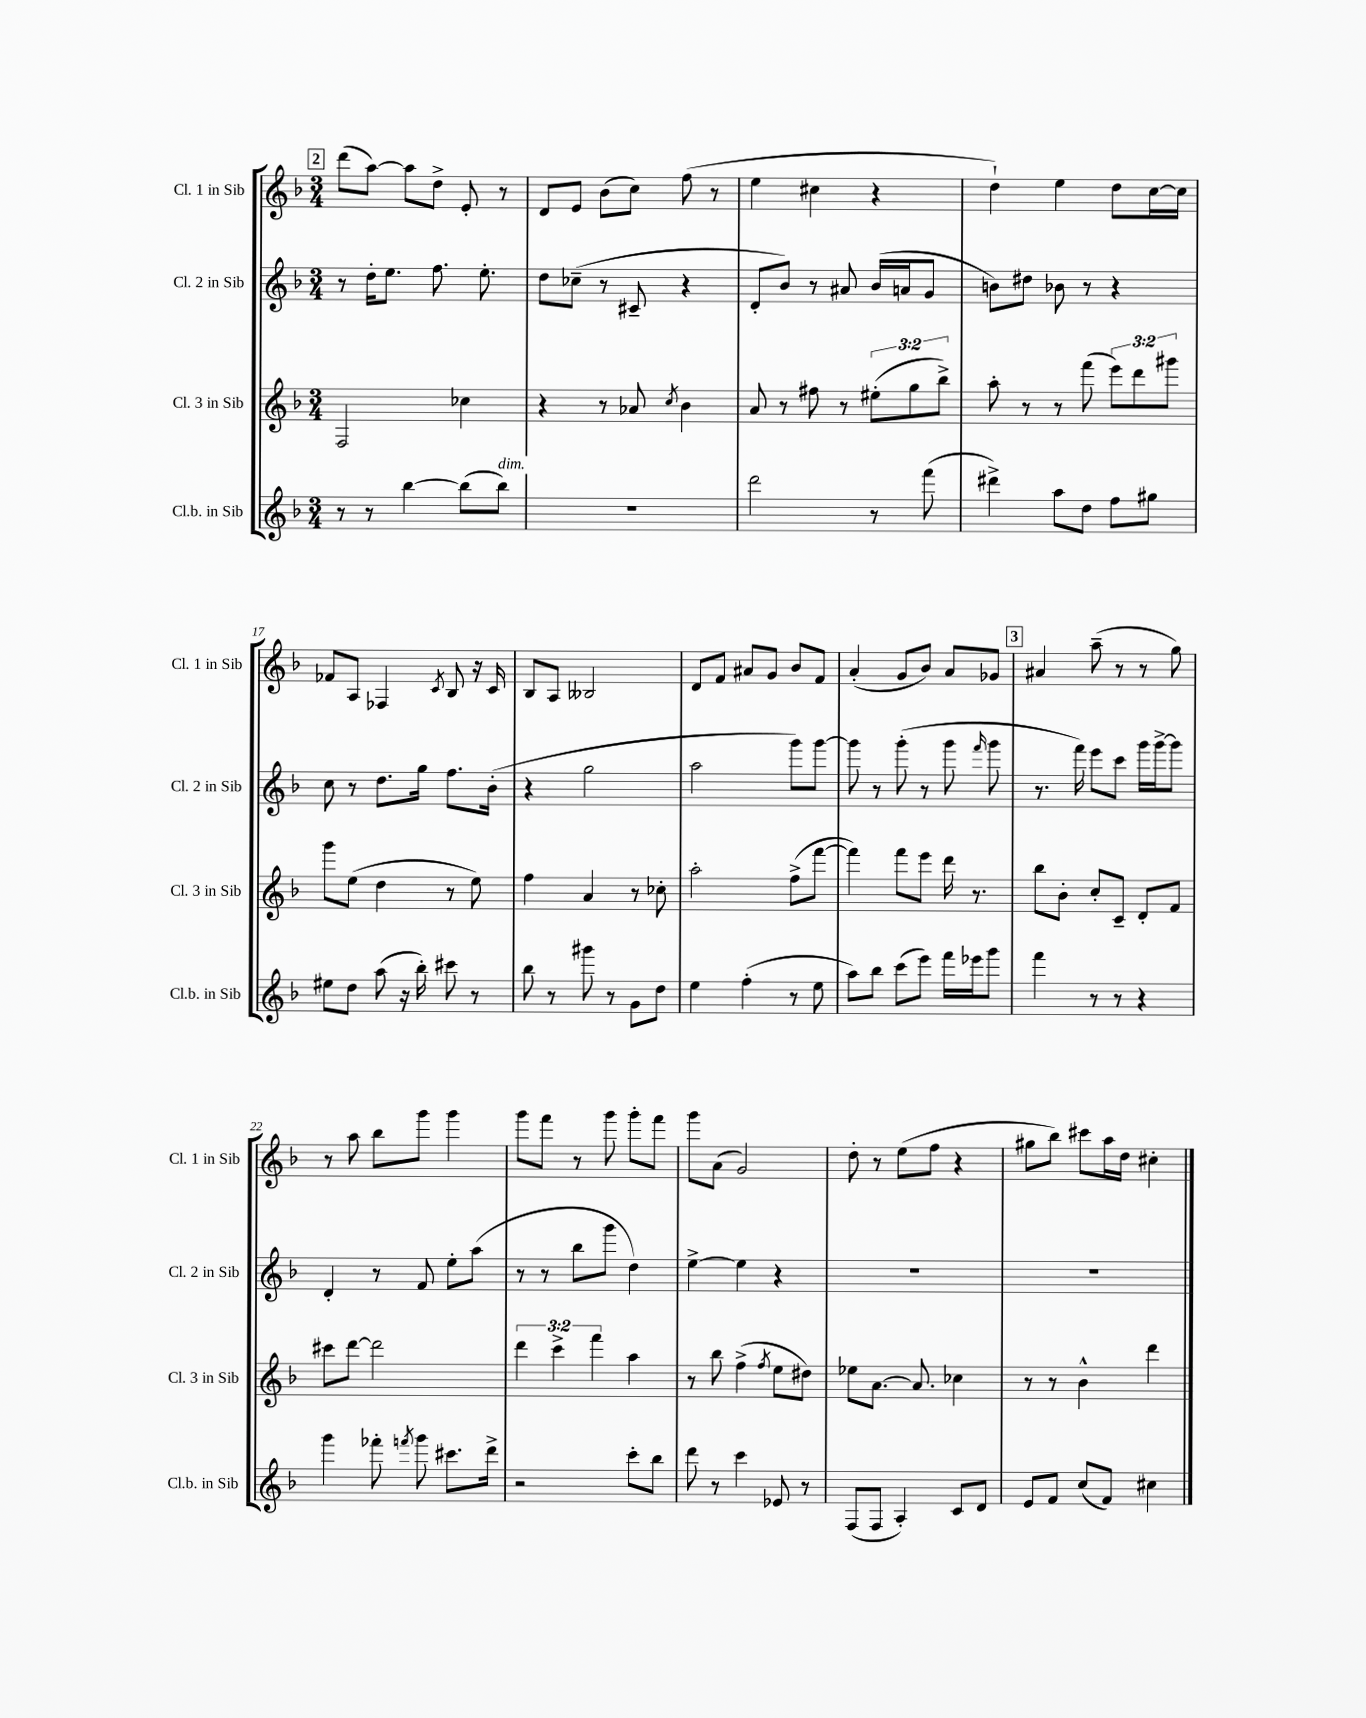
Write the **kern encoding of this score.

**kern	**kern	**kern	**kern
*staff4	*staff3	*staff2	*staff1
*clefG2	*clefG2	*clefG2	*clefG2
*k[b-]	*k[b-]	*k[b-]	*k[b-]
*M3/4	*M3/4	*M3/4	*M3/4
8r	2F	8r	(8ddd
8r	.	16dd'	[8aa)
.	.	8.ee	.
[4bb-	.	.	8aa]
.	.	8.ff	8dd^
(8bb-]	4cc-	.	8e'
.	.	8.ee'	.
8bb-)	.	.	8r
=	=	=	=
2.r	4r	8dd	8d
.	.	(8cc-~	8e
.	8r	8r	(8b-
.	8a-	8c#~	8cc)
.	8qcc	.	.
.	4b-	4r	(8ff
.	.	.	8r
=	=	=	=
2ddd	8a	8d'	4ee
.	8r	8b-)	.
.	8ff#	8r	4cc#
.	8r	8a#	.
8r	(12ee#'	(16b-	4r
.	.	16a	.
.	12gg	.	.
(8fff	.	8g	.
.	12bb-^)	.	.
=	=	=	=
4ddd#^)	8aa'	8b)	4dd`)
.	8r	8dd#	.
8aa	8r	8b-	4ee
8dd	(8fff	8r	.
8ff	12eee)	4r	8dd
.	12ddd	.	.
8gg#	.	.	[16cc
.	12ggg#	.	.
.	.	.	16cc]
=	=	=	=
8ee#	8ggg	8cc	8f-
8dd	(8ee	8r	8A
(8aa	4dd	8.dd	4F-
16r	.	.	.
16bb-')	.	16gg	.
.	.	.	8qc
8ccc#	8r	8.ff	8B-
8r	8ee)	.	16r
.	.	(16b-'	16c
=	=	=	=
8bb-	4ff	4r	8B-
8r	.	.	8A
8ggg#	4a	2gg	2B--
8r	.	.	.
8g	8r	.	.
8dd	8cc-'	.	.
=	=	=	=
4ee	2aa'	2aa	8d
.	.	.	8f
(4ff'	.	.	8a#
.	.	.	8g
8r	(8ff^	8ggg)	8b-
8ee	[8fff	[8ggg	8f
=	=	=	=
8aa)	4fff])	8ggg]	(4a'
8bb-	.	8r	.
(8ccc	8fff	(8ggg'	8g
8eee)	8eee	8r	8b-)
16fff	16ddd	8ggg	8a
16eee-	8.r	.	.
.	.	16qqfff	.
8ggg	.	8ggg	8g-
=	=	=	=
4fff	8bb-	8.r	4a#
.	8b-'	.	.
.	.	16fff)	.
8r	8cc'	8eee	(8aa~
8r	8c~	8ccc	8r
4r	8d'	16ggg	8r
.	.	[16ggg^	.
.	8f	8ggg]	8gg)
=	=	=	=
4ggg	8ccc#	4d'	8r
.	[8ddd	.	8aa
8fff-'	2ddd]	8r	8bb-
8qfff	.	.	.
8ggg	.	8f	8ggg
8.ccc#	.	8ee'	4ggg
.	.	(8aa	.
16ddd^	.	.	.
=	=	=	=
2r	6ddd	8r	8ggg
.	.	8r	8fff
.	6ccc^	.	.
.	.	8bb-	8r
.	6fff	.	.
.	.	8ggg	8ggg
8ccc'	4aa	4dd)	8ggg'
8bb-	.	.	8fff
=	=	=	=
8ddd	8r	[4ee^	8ggg
8r	8bb-	.	(8a
4ccc	(4ff^	4ee]	2g)
.	8qff	.	.
8e-	8ee	4r	.
8r	8dd#)	.	.
=	=	=	=
(8F	8ee-	2.r	8dd'
8F	[8.a	.	8r
4A')	.	.	(8ee
.	8.a]	.	.
.	.	.	8ff
8c	4cc-	.	4r
8d	.	.	.
=	=	=	=
8e	8r	2.r	8gg#
8f	8r	.	8bb-)
(8cc	4b-^^	.	8ccc#
8f)	.	.	16aa
.	.	.	16dd
4cc#	4ddd	.	4cc#'
==	==	==	==
*-	*-	*-	*-
